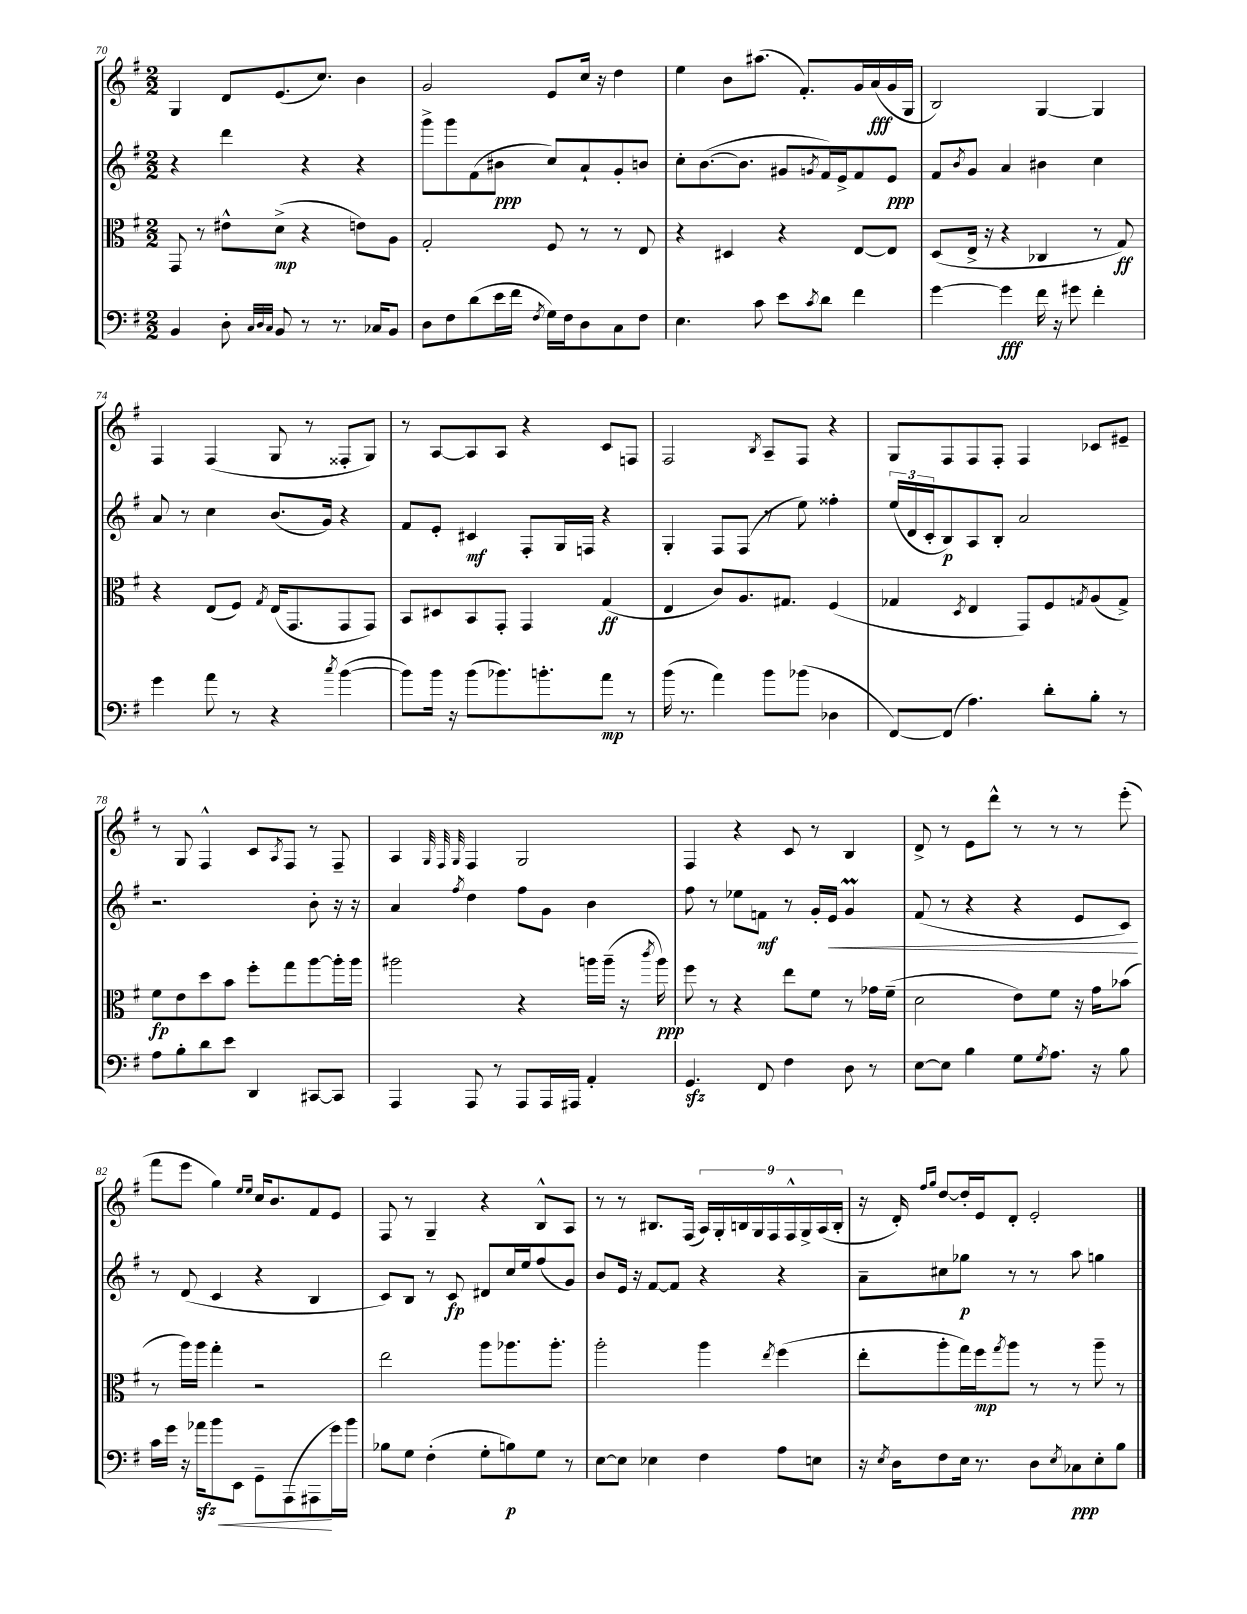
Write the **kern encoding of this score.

**kern	**dynam	**kern	**dynam	**kern	**dynam	**kern	**dynam
*part4	*part4	*part3	*part3	*part2	*part2	*part1	*part1
*staff4	*staff4	*staff3	*staff3	*staff2	*staff2	*staff1	*staff1
*clefF4	*	*clefC3	*	*clefG2	*	*clefG2	*
*k[f#]	*	*k[f#]	*	*k[f#]	*	*k[f#]	*
*M2/2	*	*M2/2	*	*M2/2	*	*M2/2	*
=70	=70	=70	=70	=70	=70	=70	=70
4BB/	.	8GG/	.	4r	.	4G/	.
.	.	8r	.	.	.	.	.
8D'\	.	8e#X^^\L	.	4ddd\	.	8d/L	.
32qqC/LLL	.	.	.	.	.	.	.
32qqD/	.	.	.	.	.	.	.
32qqC/JJJ	.	.	.	.	.	.	.
8BB/	.	(8d^\J	mp	.	.	(8.e/	.
8r	.	4r	.	4r	.	.	.
.	.	.	.	.	.	8.cc/J)	.
8.r	.	.	.	.	.	.	.
.	.	8en\L)	.	4r	.	4b\	.
16C-X/KL	.	.	.	.	.	.	.
8BB/J	.	8A\J	.	.	.	.	.
=71	=71	=71	=71	=71	=71	=71	=71
8D\L	.	2G'/	.	8ggg^\L	.	2g/	.
8F#\	.	.	.	8ggg\	.	.	.
(8d\	.	.	.	(8f#\	.	.	.
16e\L	.	.	.	8b#X\J	ppp	.	.
16f#\JJ	.	.	.	.	.	.	.
8qF#/	.	.	.	.	.	.	.
16G\LL)	.	8F#/	.	8cc/L)	.	8e/L	.
16F#\J	.	.	.	.	.	.	.
8D\	.	8r	.	8a`/	.	16cc/Jk	.
.	.	.	.	.	.	16r	.
8C\	.	8r	.	8g'/	.	4dd\	.
8F#\J	.	8E/	.	8bn/J	.	.	.
=72	=72	=72	=72	=72	=72	=72	=72
4.E\	.	4r	.	8cc'\L	.	4ee\	.
.	.	.	.	([8.b\	.	.	.
.	.	4D#X/	.	.	.	8b\L	.
.	.	.	.	8.b\J]	.	.	.
8c\	.	.	.	.	.	(8.aa#X\J	.
8e\L	.	4r	.	8g#X/L	.	.	.
.	.	.	.	.	.	8.f#'/L)	.
8qc/	.	.	.	8qgn/	.	.	.
8d\J	.	.	.	16f#/L)	.	.	.
.	.	.	.	16e^/J	.	.	.
4f#\	.	[8E/L	.	8f#/	.	16g/L	.
.	.	.	.	.	.	(16a/	fff
.	.	8E/J]	.	8e/J	ppp	16g/	.
.	.	.	.	.	.	16G/JJ	.
=73	=73	=73	=73	=73	=73	=73	=73
[4g\	.	(8D/L	.	8f#/L	.	2B/)	.
.	.	.	.	8qb/	.	.	.
.	.	16E^/Jk	.	8g/J	.	.	.
.	.	16r	.	.	.	.	.
4g\]	fff	4r	.	4a/	.	.	.
16f#\	.	4C-X/	.	4b#X\	.	[4G/	.
16r	.	.	.	.	.	.	.
8g#X\	.	.	.	.	.	.	.
4f#'\	.	8r	.	4cc\	.	4G/]	.
.	.	8G/)	ff	.	.	.	.
!!LO:LB:g=z
=74	=74	=74	=74	=74	=74	=74	=74
4g\	.	4r	.	8a/	.	4F#/	.
.	.	.	.	8r	.	.	.
8a\	.	(8E/L	.	4cc\	.	(4F#/	.
8r	.	8F#/J)	.	.	.	.	.
.	.	8qG/	.	.	.	.	.
4r	.	(16E/KL	.	(8.b/L	.	8G/	.
.	.	8.GG/	.	.	.	.	.
.	.	.	.	.	.	8r	.
.	.	.	.	16g/Jk)	.	.	.
8qcc/	.	.	.	.	.	.	.
([4b\	.	8GG/	.	4r	.	8F##X'/L	.
.	.	8GG/J)	.	.	.	8G/J)	.
=75	=75	=75	=75	=75	=75	=75	=75
8b\L])	.	8BB/L	.	8f#/L	.	8r	.
16b\Jk	.	8D#X/	.	8e'/J	.	[8A/L	.
16r	.	.	.	.	.	.	.
(8b\L	.	8BB/	.	4c#X/	mf	8A/]	.
8.b-X\)	.	8GG'/J	.	.	.	8A/J	.
.	.	4GG/	.	8F#'/L	.	4r	.
8.bn'\	.	.	.	.	.	.	.
.	.	.	.	16G/L	.	.	.
.	.	.	.	16Fn/JJ	.	.	.
8a\J	mp	(4G/	ff	4r	.	8c/L	.
8r	.	.	.	.	.	8Fn/J	.
=76	=76	=76	=76	=76	=76	=76	=76
(16b\	.	4E/	.	4G'/	.	2F#/	.
8.r	.	.	.	.	.	.	.
4a\)	.	8c/L)	.	8F#/L	.	.	.
.	.	8.A/	.	(8F#/J	.	.	.
.	.	.	.	.	.	8qB/	.
8b\L	.	.	.	8r	.	8A~/L	.
.	.	8.G#X/J	.	.	.	.	.
(8b-X\J	.	.	.	8ee\)	.	8F#/J	.
4D-X\	.	(4F#/	.	4ff##X'\	.	4r	.
=77	=77	=77	=77	=77	=77	=77	=77
[8FF#/L)	.	4G-X/	.	(24ee/LL	.	8G/L	.
.	.	.	.	24d/	.	.	.
.	.	.	.	24c'/J	.	.	.
(8FF#/J]	.	.	.	8B/)	p	8F#/	.
.	.	8qD/	.	.	.	.	.
4.A\)	.	4E/	.	8A/	.	8F#/	.
.	.	.	.	8B'/J	.	8F#'/J	.
.	.	8GG/L)	.	2a/	.	4F#/	.
8d'\L	.	8F#/	.	.	.	.	.
.	.	8qGn/	.	.	.	.	.
8B'\J	.	(8A/	.	.	.	8c-X/L	.
8r	.	8G^/J)	.	.	.	8e#X~/J	.
!!LO:LB:g=z
=78	=78	=78	=78	=78	=78	=78	=78
8A\L	.	8f#\L	fp	2.r	.	8r	.
8B'\	.	8e\	.	.	.	8G/	.
8d\	.	8dd\	.	.	.	4F#^^/	.
8e\J	.	8b\J	.	.	.	.	.
4DD/	.	8ff#'\L	.	.	.	8c/L	.
.	.	.	.	.	.	8qA/	.
.	.	8gg\	.	.	.	8F#/J	.
[8CC#X/L	.	[8aa\	.	8b'\	.	8r	.
8CC#/J]	.	16aa'\L]	.	16r	.	8F#~/	.
.	.	16aa\JJ	.	16r	.	.	.
=79	=79	=79	=79	=79	=79	=79	=79
4AAA/	.	2aa#X\	.	4a/	.	4A/	.
.	.	.	.	.	.	32qqG/	.
.	.	.	.	.	.	32qqF#/	.
.	.	.	.	8qff#/	.	32qqG/	.
8AAA/	.	.	.	4dd\	.	4F#/	.
8r	.	.	.	.	.	.	.
8AAA/L	.	4r	.	8ff#\L	.	2G/	.
16AAA/L	.	.	.	8g\J	.	.	.
16AAA#X/JJ	.	.	.	.	.	.	.
4AA'/	.	16aan\LL	.	4b\	.	.	.
.	.	(16aa~\JJ	.	.	.	.	.
.	.	16r	.	.	.	.	.
.	.	8qccc/	.	.	.	.	.
.	.	16aa\)	ppp	.	.	.	.
=80	=80	=80	=80	=80	=80	=80	=80
4.GGzz/	.	8ff#\	.	8ff#\	.	4F#/	.
.	.	8r	.	8r	.	.	.
.	.	4r	.	8ee-X\L	.	4r	.
8FF#/	.	.	.	8fn\J	mf	.	.
4F#\	.	8ee\L	.	8r	.	8c/	.
.	.	8f#\J	.	16g'/LL	.	8r	.
!	!	!	!	!	!LO:HP:b	!	!
.	.	.	.	16e/JJ	<	.	.
8D\	.	8r	.	4gM/	.	4B/	.
8r	.	16g-X\LL	.	.	.	.	.
.	.	(16f#~\JJ	.	.	.	.	.
=81	=81	=81	=81	=81	=81	=81	=81
[8E\L	.	2d\	.	(8f#/	.	8d^/	.
8E\J]	.	.	.	8r	.	8r	.
4B\	.	.	.	4r	.	8e\L	.
.	.	.	.	.	.	8ddd^^\J	.
8G\L	.	8e\L)	.	4r	.	8r	.
8qG/	.	.	.	.	.	.	.
8.A\J	.	8f#\J	.	.	.	8r	.
.	.	16r	.	8e/L	.	8r	.
16r	.	16g\KL	.	.	.	.	.
8B\	.	(8b-X\J	.	8c/J)	.	(8eee'\	.
.	.	.	.	.	[	.	.
!!LO:LB:g=z
=82	=82	=82	=82	=82	=82	=82	=82
16c\LL	.	8r	.	8r	.	8fff#\L	.
16g\JJ	.	.	.	.	.	.	.
16r	.	16aa\LL)	.	(8d/	.	8eee\J	.
!	!LO:HP:b	!	!	!	!	!	!
16a-Xzz\KL	<	16aa\JJ	.	.	.	.	.
8b\	.	4gg'\	.	4c/	.	4gg\)	.
8EE\J	.	.	.	.	.	.	.
.	.	.	.	.	.	16qqee/LL	.
.	.	.	.	.	.	16qqee/JJ	.
8GG~\L	.	2r	.	4r	.	16cc/KL	.
.	.	.	.	.	.	8.b/	.
(8AAA\	.	.	.	.	.	.	.
8AAA#X\	.	.	.	4B/	.	8f#/	.
16g\L)	[	.	.	.	.	8e/J	.
16b\JJ	.	.	.	.	.	.	.
=83	=83	=83	=83	=83	=83	=83	=83
8B-X\L	.	2ee\	.	8c/L)	.	8F#/	.
8G\J	.	.	.	8B/J	.	8r	.
(4F#'\	.	.	.	8r	.	4G~/	.
.	.	.	.	8c/	fp	.	.
8G'\L	.	8aa\L	.	8d#X/L	.	4r	.
8Bn\)	p	8.aa-X\	.	16cc/L	.	.	.
.	.	.	.	16ee/J	.	.	.
8G\J	.	.	.	(8ff#/	.	8B^^/L	.
.	.	8.aa-'\J	.	.	.	.	.
8r	.	.	.	8g/J)	.	8A/J	.
=84	=84	=84	=84	=84	=84	=84	=84
[8E\L	.	2aa'\	.	8b/L	.	8r	.
8E\J]	.	.	.	16e/Jk	.	8r	.
.	.	.	.	16r	.	.	.
4E-X\	.	.	.	[8f#/L	.	8.B#X/L	.
.	.	.	.	8f#/J]	.	.	.
.	.	.	.	.	.	(16F#/Jk	.
4F#\	.	4aa\	.	4r	.	18A/LL)	.
.	.	.	.	.	.	18G'/	.
.	.	.	.	.	.	18Bn/	.
.	.	.	.	.	.	18G/	.
.	.	.	.	.	.	18F#/	.
.	.	8qee/	.	.	.	.	.
8A\L	.	(4ff#\	.	4r	.	.	.
.	.	.	.	.	.	18F#^^/	.
.	.	.	.	.	.	18G^/	.
8En\J	.	.	.	.	.	.	.
.	.	.	.	.	.	(18A/	.
.	.	.	.	.	.	18B'/JJ	.
=85	=85	=85	=85	=85	=85	=85	=85
16r	.	8ee'\L	.	8a~\L	.	16r	.
8qE/	.	.	.	.	.	.	.
16D\KL	.	.	.	.	.	16d'/)	.
.	.	.	.	.	.	16qqff#/LL	.
.	.	.	.	.	.	16qqgg/JJ	.
8F#\	.	8aa'\	.	8cc#X\	.	[8dd/L	.
16E\Jk	.	16gg\L)	.	8gg-X\J	p	16dd'/L]	.
8.r	.	16ff#\J	mp	.	.	16e/J	.
.	.	8qgg/	.	.	.	.	.
.	.	8aa\J	.	8r	.	8d'/J	.
8D\L	.	8r	.	8r	.	2e'/	.
8qE/	.	.	.	.	.	.	.
8C-X\	ppp	8r	.	8aa\	.	.	.
8E'\	.	8aa~\	.	4ggn\	.	.	.
8B\J	.	8r	.	.	.	.	.
==	==	==	==	==	==	==	==
*-	*-	*-	*-	*-	*-	*-	*-
